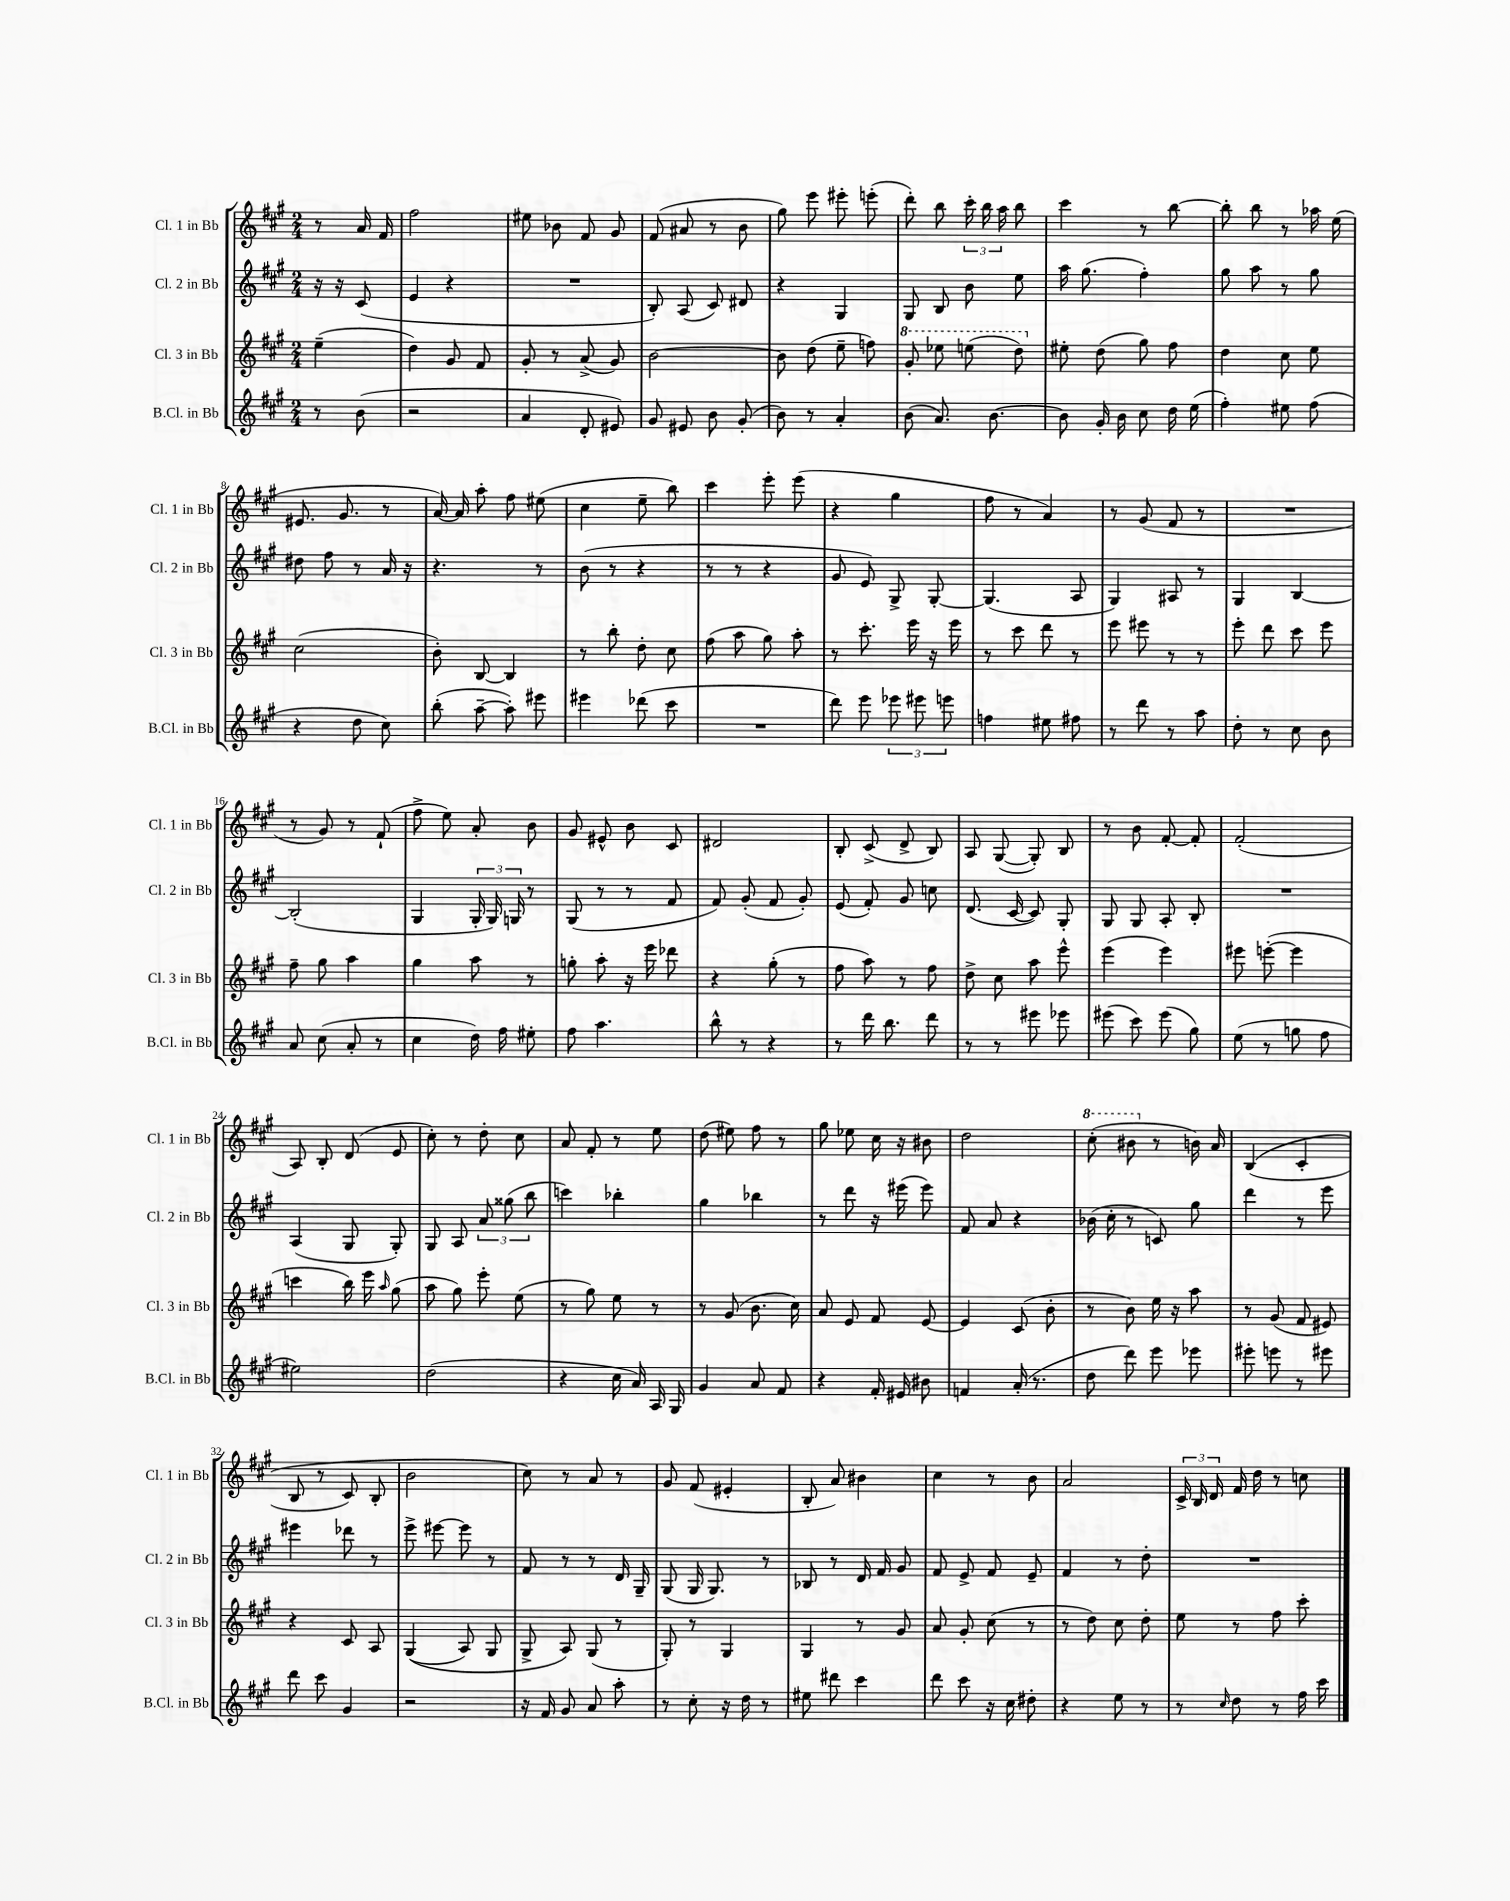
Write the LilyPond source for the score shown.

<<
\new StaffGroup <<
\new Staff = "s0" \with { instrumentName = "Cl. 1 in Bb" shortInstrumentName = "Cl. 1 in Bb" } {
    \clef treble \key a \major \numericTimeSignature \time 2/4 \partial 4
    \autoBeamOff r8 a'16 fis'16 |
    fis''2 |
    eis''8 bes'8 fis'8 gis'8 |
    fis'8( ais'8 r8 b'8 |
    gis''8) e'''8 eis'''8-. e'''8-.( |
    d'''8-.) b''8 \tuplet 3/2 { cis'''16-. b''16 a''16 } b''8 |
    cis'''4 r8 b''8~ |
    b''8-. b''8 r8 aes''16 e''16( |
    eis'8. gis'8. r8 |
    a'16~) a'16 a''8-. fis''8 eis''8( |
    cis''4 e''8-- b''8) |
    cis'''4 e'''8-. e'''8( |
    r4 gis''4 |
    fis''8 r8 a'4) |
    r8 gis'8( fis'8 r8 |
    R2 |
    r8 gis'8) r8 fis'8-!( |
    fis''8-> e''8) a'8-. b'8 |
    gis'8 eis'8-^ b'8 cis'8 |
    dis'2 |
    b8-. cis'8->( d'8-> b8) |
    a8 gis8~( gis8-.) b8 |
    r8 b'8 fis'8~-. fis'8-. |
    fis'2-.( |
    a8) b8-. d'8( e'8 |
    cis''8-.) r8 d''8-. cis''8 |
    a'8 fis'8-. r8 e''8 |
    d''8( eis''8) fis''8 r8 |
    gis''8 ees''8 cis''16 r16 bis'8 |
    d''2 |
    \ottava #1 cis'''8-.( bis''8 \ottava #0 r8 b'!16) a'16 |
    b4(\( cis'4-. |
    b8 r8 cis'8) b8-. |
    b'2 |
    cis''8\) r8 a'8 r8 |
    gis'8 fis'8( eis'4-. |
    b8-. a'8) bis'4 |
    cis''4 r8 b'8 |
    a'2 |
    \tuplet 3/2 { cis'16-> b16 d'16 } fis'16 d''16 r8 c''8 \bar "|." |
}
\new Staff = "s1" \with { instrumentName = "Cl. 2 in Bb" shortInstrumentName = "Cl. 2 in Bb" } {
    \clef treble \key a \major \numericTimeSignature \time 2/4 \partial 4
    \autoBeamOff r16 r16 cis'8( |
    e'4 r4 |
    R2 |
    b8-.) a8( cis'8) dis'8 |
    r4 gis4 |
    gis8 b8 b'8 e''8 |
    a''16 gis''8.( fis''4-.) |
    gis''8 a''8 r8 gis''8 |
    dis''8 fis''8 r8 a'16 r16 |
    r4. r8 |
    b'8( r8 r4 |
    r8 r8 r4 |
    gis'8 e'8) gis8-> gis8~-. |
    gis4.( a8 |
    gis4) ais8 r8 |
    gis4 b4~ |
    b2-.( |
    gis4 \tuplet 3/2 { gis16-. gis16) g16 } r8 |
    gis8( r8 r8 fis'8 |
    fis'8) gis'8-.( fis'8 gis'8-.) |
    e'8( fis'8-.) gis'8 c''8 |
    d'8.( cis'16~ cis'8) gis8-. |
    gis8 gis8 a8-. b8-. |
    R2 |
    a4( gis8 gis8-.) |
    gis8 a8 \tuplet 3/2 { a'8 gisis''8( b''8 } |
    c'''4) bes''4-. |
    gis''4 bes''4 |
    r8 d'''8 r16 eis'''16( eis'''8) |
    fis'8 a'8 r4 |
    bes'16( cis''16-. r8 c'8) gis''8 |
    d'''4 r8 e'''8 |
    eis'''4 des'''8 r8 |
    e'''8-> eis'''8~ eis'''8 r8 |
    fis'8 r8 r8 d'16 gis16-- |
    gis8( gis16 gis8.) r8 |
    bes8 r8 d'16 fis'16 gis'8 |
    fis'8 e'8-> fis'8 e'8-- |
    fis'4 r8 d''8-. |
    R2 \bar "|." |
}
\new Staff = "s2" \with { instrumentName = "Cl. 3 in Bb" shortInstrumentName = "Cl. 3 in Bb" } {
    \clef treble \key a \major \numericTimeSignature \time 2/4 \partial 4
    \autoBeamOff e''4--( |
    d''4) gis'8 fis'8 |
    gis'8-. r8 a'8->( gis'8) |
    b'2~ |
    b'8 d''8( e''8-- f''8) |
    \ottava #1 gis''8-. ees'''8 e'''8( d'''8) \ottava #0 |
    eis''8-. d''8( gis''8) fis''8 |
    d''4 cis''8 e''8 |
    cis''2( |
    b'8-.) b8~ b4 |
    r8 b''8-. d''8-. cis''8 |
    fis''8( a''8 gis''8) a''8-. |
    r8 cis'''8.-. e'''16 r16 e'''16 |
    r8 cis'''8 d'''8 r8 |
    e'''8 eis'''8 r8 r8 |
    e'''8-. d'''8 cis'''8 e'''8 |
    fis''8-- gis''8 a''4 |
    gis''4 a''8 r8 |
    g''8-. a''8-. r16 e'''16 des'''8 |
    r4 gis''8-.( r8 |
    fis''8 a''8) r8 fis''8 |
    d''8-> cis''8 a''8 e'''8-^ |
    e'''4( e'''4) |
    eis'''8 e'''8~-.( e'''4 |
    c'''4 b''16) e'''16 \grace { a''16 } gis''8( |
    a''8 gis''8) e'''8-. e''8( |
    r8 gis''8) e''8 r8 |
    r8 gis'8( b'8. cis''16) |
    a'8 e'8 fis'8 e'8~ |
    e'4 cis'8( b'8-. |
    r8 b'8) e''16 r16 a''8 |
    r8 gis'8( fis'8 eis'8) |
    r4 cis'8 a8 |
    gis4(\( a8) gis8 |
    gis8-> a8\) gis8( r8 |
    gis8-.) r8 gis4 |
    gis4 r8 gis'8 |
    a'8 gis'8-. cis''8( r8 |
    r8 d''8) cis''8 d''8-. |
    e''8 r8 fis''8 cis'''8-. \bar "|." |
}
\new Staff = "s3" \with { instrumentName = "B.Cl. in Bb" shortInstrumentName = "B.Cl. in Bb" } {
    \clef treble \key a \major \numericTimeSignature \time 2/4 \partial 4
    \autoBeamOff r8 b'8( |
    r2 |
    a'4 d'8-. eis'8) |
    gis'8 eis'8 b'8 gis'8-.( |
    b'8) r8 a'4-. |
    b'8( a'8.) b'8.~ |
    b'8 gis'16-. b'16 cis''8 d''16 e''16( |
    fis''4-.) eis''8 fis''8( |
    r4 d''8 cis''8) |
    b''8-.( a''8~-- a''8-.) eis'''8 |
    eis'''4 des'''8( cis'''8 |
    R2 |
    d'''8) e'''8 \tuplet 3/2 { ees'''8 eis'''8 e'''8 } |
    f''4 eis''8 fis''8 |
    r8 d'''8 r8 a''8 |
    d''8-. r8 cis''8 b'8 |
    a'8 cis''8( a'8-. r8 |
    cis''4 d''16) fis''16 eis''8-. |
    fis''8 a''4. |
    b''8-^ r8 r4 |
    r8 d'''16 b''8. d'''8 |
    r8 r8 eis'''8 ees'''8 |
    eis'''8( cis'''8) eis'''8( gis''8) |
    e''8( r8 g''8 fis''8 |
    eis''2) |
    d''2( |
    r4 cis''16 a'16) a16 gis16 |
    gis'4 a'8 fis'8 |
    r4 fis'16-. eis'16 bis'8 |
    f'4 a'16-.( r8. |
    d''8 d'''8) e'''8 ees'''8 |
    eis'''8-. e'''8 r8 eis'''8 |
    d'''8 cis'''8 gis'4 |
    r2 |
    r16 fis'16 gis'8 a'8 a''8-. |
    r8 cis''8-. r16 d''16 r8 |
    eis''8 dis'''8 cis'''4 |
    d'''8 cis'''8 r16 cis''16 dis''8-. |
    r4 e''8 r8 |
    r8 \grace { cis''16 } d''8 r8 fis''16 cis'''16 \bar "|." |
}
>>
>>
